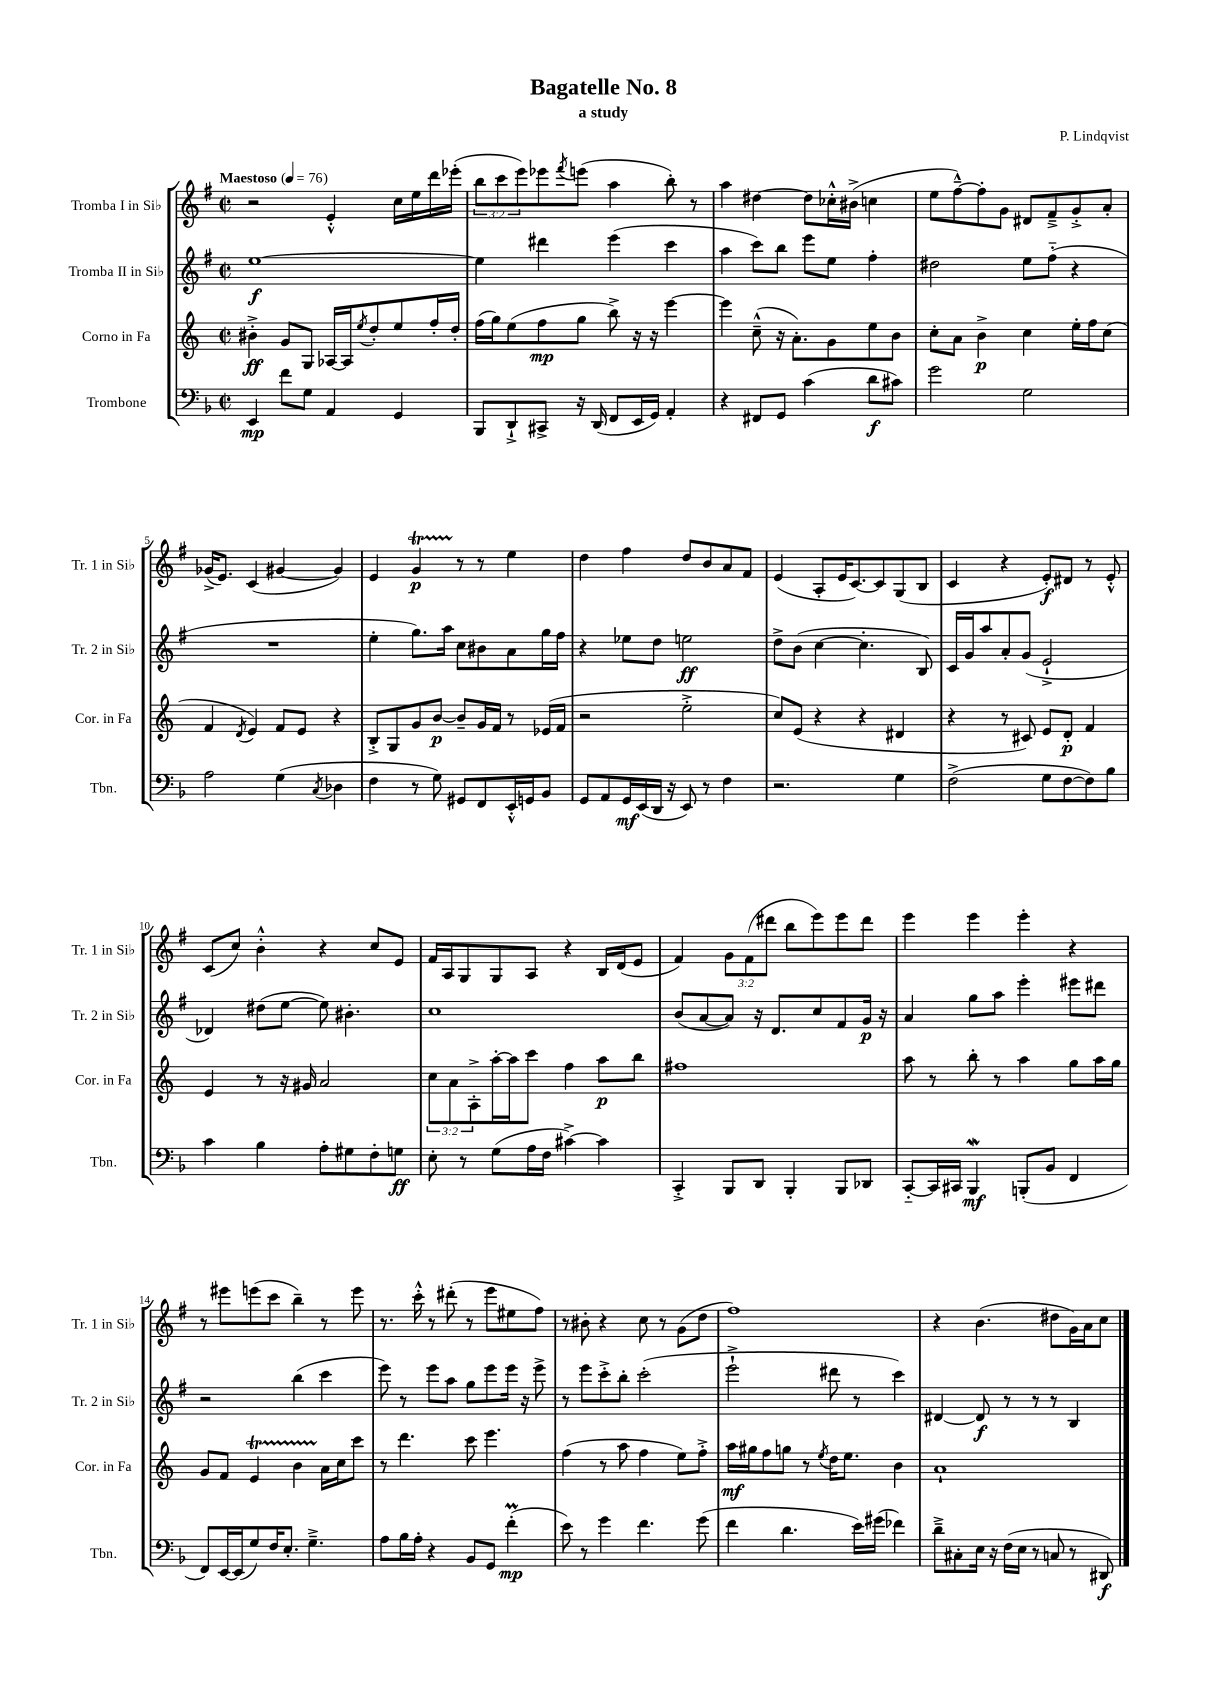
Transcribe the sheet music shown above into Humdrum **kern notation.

**kern	**kern	**kern	**kern
*staff4	*staff3	*staff2	*staff1
*clefF4	*clefG2	*clefG2	*clefG2
*k[b-]	*k[]	*k[f#]	*k[f#]
*M2/2	*M2/2	*M2/2	*M2/2
*met(c|)	*met(c|)	*met(c|)	*met(c|)
*MM76	*MM76	*MM76	*MM76
4EE	4b#'^	[1ee	2r
8f	8g	.	.
8G	8G	.	.
4AA	[16A-	.	4e'^^
.	16A-]	.	.
.	8qee	.	.
.	8dd'	.	.
4GG	8ee	.	16cc
.	.	.	16ee
.	16ff'	.	16ddd
.	16dd'	.	(16eee-'
=	=	=	=
8BBB-	(16ff	4ee]	12bb
.	16gg)	.	.
.	.	.	12ccc
8DD`^	(8ee	.	.
.	.	.	12eee)
8CC#^	8ff	4ddd#	8eee-
.	.	.	8qfff#
16r	8gg	.	(8eee
(16DD	.	.	.
8FF	8bb^)	(4eee	4aa
16EE	16r	.	.
16GG)	16r	.	.
4AA'	[4eee	4ccc	8bb')
.	.	.	8r
=	=	=	=
4r	4eee]	4aa	4aa
8FF#	(8cc~^^	8ccc)	[4dd#
8GG	16r	8bb	.
.	8.a')	.	.
(4c	.	8eee	8dd#]
.	8g	8ee	16cc-'^^
.	.	.	(16b#^
8d	8ee	4ff#'	4cc
8c#)	8b	.	.
=	=	=	=
2g	8cc'	2dd#	8ee
.	8a	.	[8ff#~^^)
.	4b^	.	8ff#']
.	.	.	8g
2G	4cc	8ee	8d#
.	.	(8ff#'~	8f#~^
.	16ee'	4r	8g'^
.	16ff	.	.
.	(8cc	.	8a'
=	=	=	=
2A	4f	1r	(16g-^
.	.	.	8.e)
.	8qd	.	.
.	4e)	.	(4c
(4G	8f	.	[4g#
.	8e	.	.
8qC	.	.	.
4D-	4r	.	4g#])
=	=	=	=
4F	8B'^	4ee'	4e
.	8G	.	.
8r	8g	8.gg)	4g
8G)	[8b	.	.
.	.	16aa	.
8GG#	8b~]	8cc	8r
8FF	16g	8b#	8r
.	16f	.	.
16EE'^^	8r	8a	4ee
16GG	.	.	.
8BB-	(16e-	16gg	.
.	16f	16ff#	.
=	=	=	=
8GG	2r	4r	4dd
8AA	.	.	.
16GG	.	8ee-	4ff#
(16EE	.	.	.
16DD	.	8dd	.
16r	.	.	.
8EE)	2ee'^	2ee	8dd
8r	.	.	8b
4F	.	.	8a
.	.	.	8f#
=	=	=	=
2.r	8cc)	8dd^	(4e
.	(8e	(8b	.
.	4r	[4cc	8A'
.	.	.	16e
.	.	.	[8.c)
.	4r	4.cc']	.
.	.	.	8c]
4G	4d#	.	(8G
.	.	8B)	8B
=	=	=	=
(2F^	4r	16c	4c
.	.	16g	.
.	.	8aa	.
.	8r	8a'	4r
.	8c#)	(8g	.
8G	8e	2e`^	8e')
[8F	8d'	.	8d#
8F])	4f	.	8r
8B-	.	.	8e'^^
=	=	=	=
4c	4e	4d-)	(8c
.	.	.	8cc)
4B-	8r	(8dd#	4b'^^
.	16r	[8ee	.
.	16g#	.	.
8A'	2a	8ee])	4r
8G#	.	4.b#'	.
8F'	.	.	8cc
8G	.	.	8e
=	=	=	=
8E'	12cc	1cc	16f#
.	.	.	16A
.	12a	.	.
8r	.	.	8G
.	12A'^	.	.
(8G	[16aa'	.	8G
.	16aa]	.	.
16A	8ccc	.	8A
16F	.	.	.
[4c#^)	4ff	.	4r
4c#]	8aa	.	16B
.	.	.	(16d
.	8bb	.	8e
=	=	=	=
4CC'^	1ff#	(8b	4f#)
.	.	[8a	.
8BBB-	.	8a])	12g
.	.	.	(12f#
8DD	.	16r	.
.	.	.	12ddd#
.	.	8.d	.
4BBB-'	.	.	8bb
.	.	8cc	8eee)
8BBB-	.	8f#	8eee
8DD-	.	16g	8ddd#
.	.	16r	.
=	=	=	=
[8CC'~	8aa	4a	4eee
16CC]	8r	.	.
16CC#	.	.	.
4BBB-	8bb'	8gg	4eee
.	8r	8aa	.
(8BBB'	4aa	4eee'	4eee'
8BB-	.	.	.
4FF	8gg	8eee#	4r
.	16aa	8ddd#	.
.	16gg	.	.
=	=	=	=
8FF)	8g	2r	8r
[16EE	8f	.	8eee#
(16EE]	.	.	.
8G)	4e	.	(8eee
16F	.	.	8ccc
8.E'	.	.	.
.	4b	(4bb	4bb~)
4.G~^	.	.	.
.	16a	4ccc	8r
.	16cc	.	.
.	8ccc	.	8eee
=	=	=	=
8A	8r	8eee)	8.r
16B-	4.ddd	8r	.
16A'	.	.	16ccc'^^
4r	.	8eee	8r
.	.	8aa	(8ddd#'
8BB-	8ccc	8gg	8r
8GG	4.eee	8eee	8eee
(4f'	.	16eee	8ee#
.	.	16r	.
.	.	8eee^	8ff#)
=	=	=	=
8e)	(4ff	8r	8r
8r	.	8eee	8b#'
4g	8r	8ccc'^	4r
.	8aa	8bb'	.
4.f	4ff	(2ccc'	8cc
.	.	.	8r
.	8ee)	.	(8g
(8g	8ff'^	.	8dd
=	=	=	=
4f	16aa	2eee`^	1ff#)
.	16gg#	.	.
.	8ff	.	.
4.d	8gg	.	.
.	8r	.	.
.	8qee	.	.
.	16dd	8ddd#	.
.	8.ee	.	.
16e)	.	8r	.
(16g#	.	.	.
4f-)	4b	4ccc)	.
=	=	=	=
8d~^	1a`	[4d#	4r
8C#'	.	.	.
16E	.	8d#]	(4.b
16r	.	.	.
(16F	.	8r	.
16E	.	.	.
8r	.	8r	.
8C	.	8r	8dd#
8r	.	4B	16g)
.	.	.	16a
8DD#)	.	.	8cc
==	==	==	==
*-	*-	*-	*-
